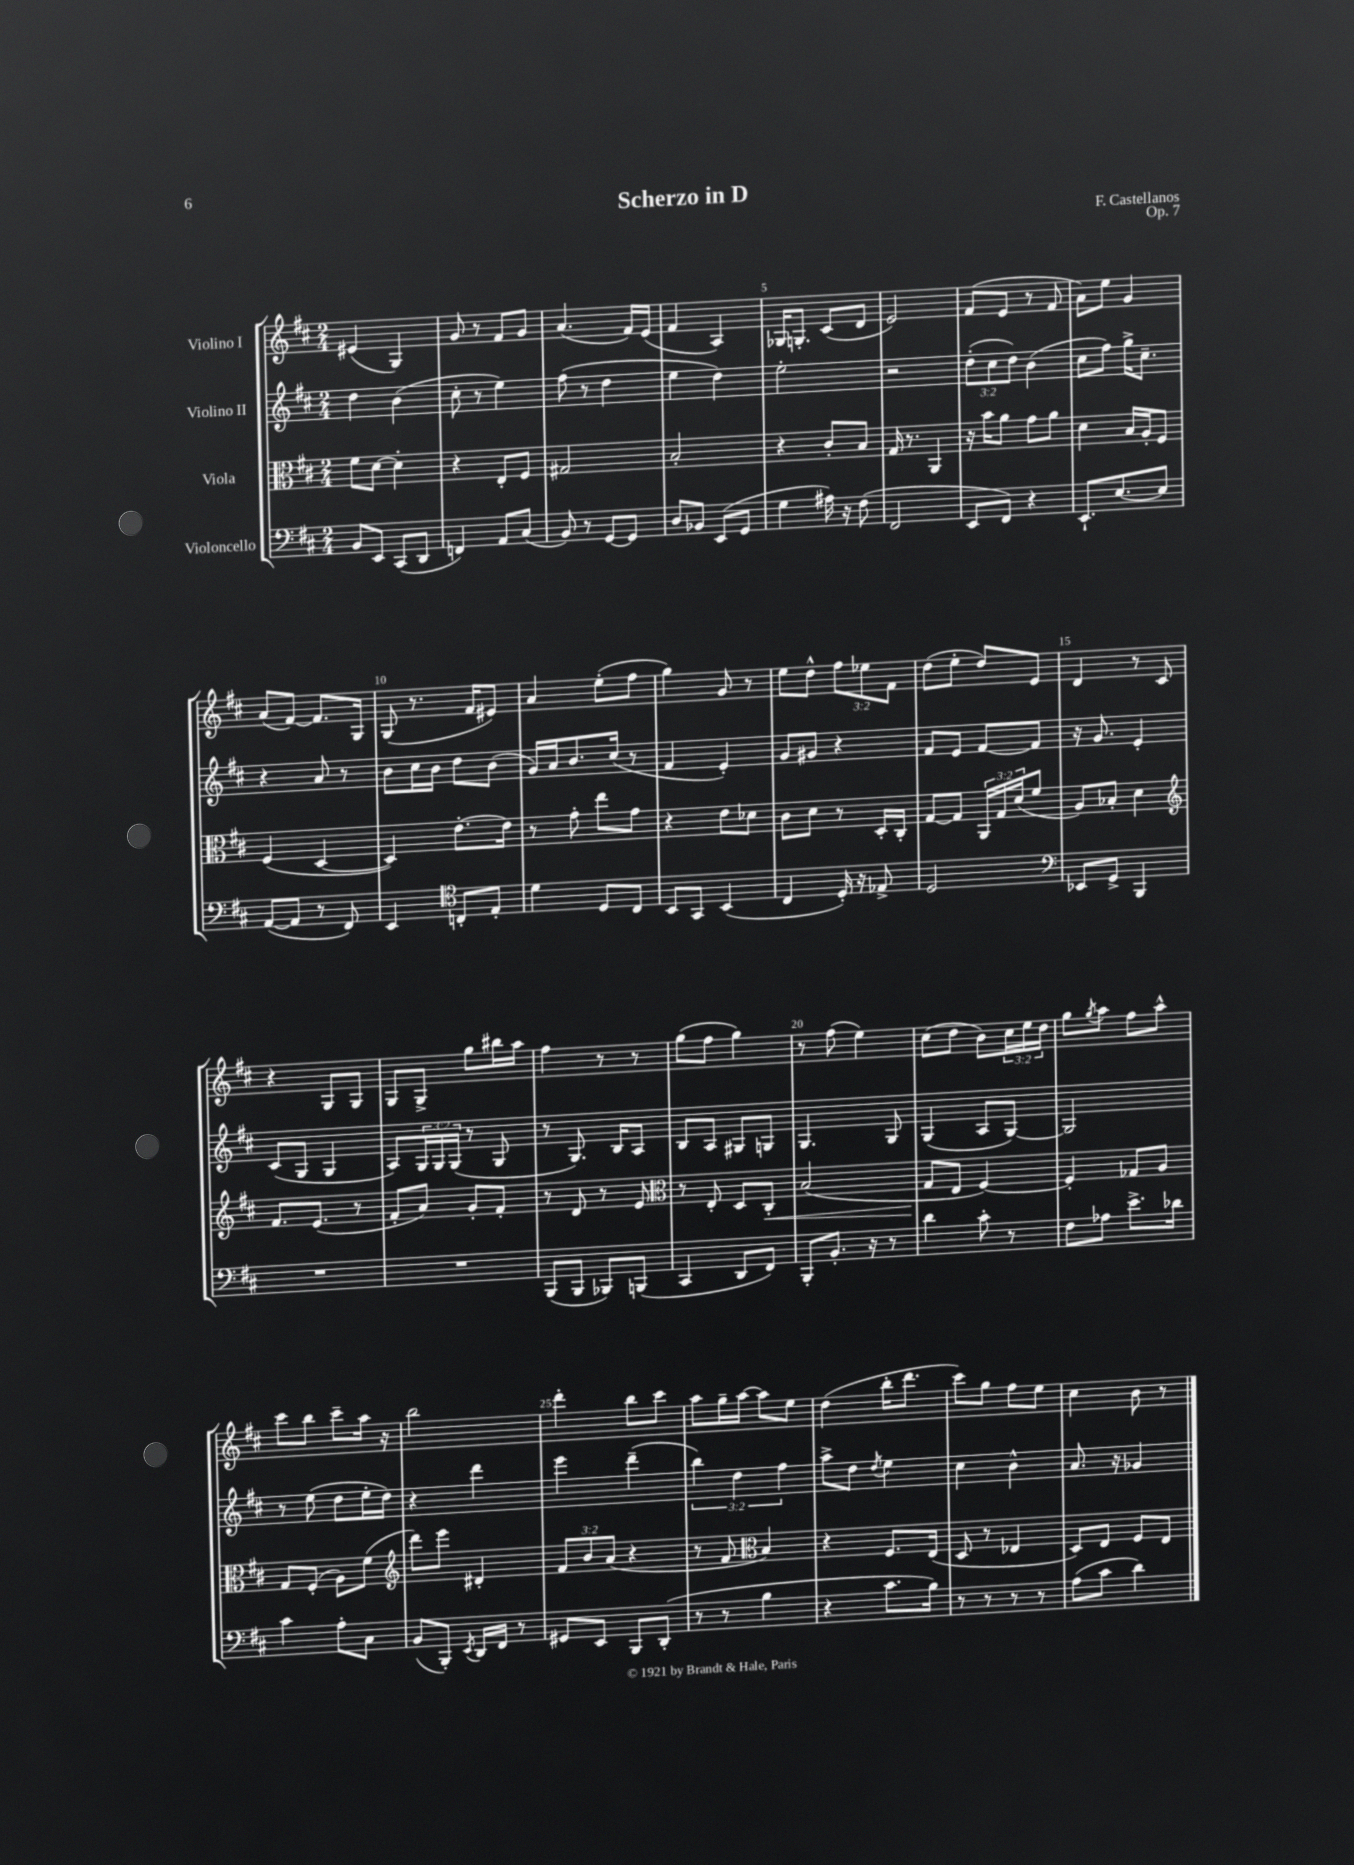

**kern	**kern	**dynam	**kern	**kern
*part4	*part3	*part3	*part2	*part1
*staff4	*staff3	*staff3	*staff2	*staff1
*I"Violoncello	*I"Viola	*	*I"Violino II	*I"Violino I
*clefF4	*clefC3	*	*clefG2	*clefG2
*k[f#c#]	*k[f#c#]	*	*k[f#c#]	*k[f#c#]
*M2/4	*M2/4	*	*M2/4	*M2/4
=1	=1	=1	=1	=1
8BB/L	8f#\L	.	4dd\	(4e#X/
8EE/J	[8d\J	.	.	.
(8CC#/L	4d'\]	.	(4b\	4G/)
8DD/J	.	.	.	.
=2	=2	=2	=2	=2
4FFn/)	4r	.	8cc#'\	8g/
.	.	.	8r	8r
8AA/L	8E'/L	.	4ee\)	8f#/L
(8C#/J	8F#/J	.	.	8g/J
=3	=3	=3	=3	=3
8BB/)	2G#X/	.	(8ff#\	(4.a/
8r	.	.	8r	.
[8GG/L	.	.	4dd\	.
8GG/J]	.	.	.	16f#/LL)
.	.	.	.	(16e/JJ
=4	=4	=4	=4	=4
8D/L	2B'/	.	4ee\	4f#/
8BB-X/J	.	.	.	.
(8EE/L	.	.	4dd\)	4A/)
8GG/J	.	.	.	.
=5	=5	=5	=5	=5
4G\	4r	.	2ee'\	16G-X/KL
.	.	.	.	8.Gn'/J
16A#X\)	8c#'/L	.	.	(8c#/L
16r	.	.	.	.
(8F#\	8B/J	.	.	8d/J
=6	=6	=6	=6	=6
2FF#/	16G/	.	2r	2e/)
.	8.r	.	.	.
.	4AA/	.	.	.
=7	=7	=7	=7	=7
8EE/L	16r	.	(12dd'\L	(8f#/L
.	16b\KL	.	.	.
.	.	.	12cc#\	.
8FF#/J)	8a\J	.	.	8e/J
.	.	.	12dd\J)	.
4r	8g\L	.	(4b\	8r
.	8a\J	.	.	8f#/
=8	=8	=8	=8	=8
8.EE`/L	4d\	.	8cc#\L	8a\L)
.	.	.	8ff#\J)	8ee\J
[8.E/	.	.	.	.
.	16B/LL	.	16gg^\KL	4g/
.	16A'/J	.	8.cc#~\J	.
8E/J]	8F#/J	.	.	.
!!LO:LB:g=z
=9	=9	=9	=9	=9
([8AA/L	(4F#/	.	4r	(8a/L
8AA/J]	.	.	.	[8f#/J)
8r	[4D/	.	8a/	8.f#/L]
8FF#/)	.	.	8r	.
.	.	.	.	16G/Jk
=10	=10	=10	=10	=10
4EE/	4D/])	.	8b\L	(8G/
.	.	.	16cc#\L	8.r
.	.	.	16b\JJ	.
*clefC4	*	*	*	*
8Cn'/L	[8.e'\L	.	8dd\L	.
.	.	.	.	16f#/KL
8E'/J	.	.	(8b\J	8e#X/J)
.	16e\Jk]	.	.	.
=11	=11	=11	=11	=11
4d\	8r	.	16g/LL)	4a/
.	.	.	16a/J	.
.	8g'\	.	8.b/	.
8D/L	8ee\L	.	.	(8ee'\L
.	.	.	(16cc#/Jk	.
8C#/J	8g\J	.	8r	8ff#\J
=12	=12	=12	=12	=12
8BB/L	4r	.	4f#/	4gg\)
8GG/J	.	.	.	.
(4BB/	8e\L	.	4e'/)	8g/
.	8d-X\J	.	.	8r
=13	=13	=13	=13	=13
4C#/	8c#\L	.	8g/L	8ee\L
.	8d\J	.	8g#X/J	8dd^^\J
16D'/)	8r	.	4r	12ff#\L
16r	.	.	.	.
.	.	.	.	12ee-X\
8E-X^/	16D'/LL	.	.	.
.	.	.	.	12f#\J
.	16C#'/JJ	.	.	.
=14	=14	=14	=14	=14
2D/	[8G/L	.	8f#/L	(8dd\L
.	8G/J]	.	8e/J	8ee'\J
.	24AA/LL	.	[8f#/L	8dd/L)
.	24G/	.	.	.
.	(24d/J	.	.	.
.	8f#/J	.	8f#/J]	8e/J
=15	=15	=15	=15	=15
*clefF4	*	*	*	*
8EE-X/L	8A/L)	.	16r	4d/
.	.	.	8.g/	.
8GG^/J	8B-X'/J	.	.	.
4BBB/	4d\	.	4e'/	8r
.	.	.	.	8c#/
!!LO:LB:g=z
=16	=16	=16	=16	=16
*	*clefG2	*	*	*
2r	8.f#/L	.	(8c#/L	4r
.	.	.	8G/J	.
.	(8.e/J	.	.	.
.	.	.	4G/	8G/L
.	8r	.	.	8G/J
=17	=17	=17	=17	=17
2r	8f#'/L	.	8A/L)	8G/L
.	8a/J)	.	24G/L	8G^/J
.	.	.	24G/	.
.	.	.	(24G/JJ	.
.	8g'/L	.	8r	8gg\L
.	8f#'/J	.	8G/	16bb#X\L
.	.	.	.	16aa\JJ
=18	=18	=18	=18	=18
(8BBB/L	8r	.	8r	4ff#\
8BBB/J	8d/	.	8.G/)	.
8BBB-X/L)	8r	.	.	8r
.	.	.	16B/KL	.
(8BBBn/J	8e/	.	8A/J	8r
=19	=19	=19	=19	=19
*	*clefC3	*	*	*
4CC#/	8r	.	8B/L	(8gg\L
.	8E'/	.	8A/J	8ff#\J
8DD/L	8D/L	.	8G#X/L	4gg\)
!	!	!LO:HP:b	!	!
8FF#/J)	8C#'/J	<	8Gn/J	.
=20	=20	=20	=20	=20
8BBB'/L	(2B/	.	4.G/	8r
8.BB'/J	.	.	.	(8ff#\
.	.	.	.	4ee\)
16r	.	.	.	.
8r	.	.	8G/	.
=21	=21	=21	=21	=21
4d\	8G/L	.	(4G/	(8cc#\L
.	8E/J	[	.	8dd\J
8c#'\	[4F#/)	.	8A/L	8b\L)
8r	.	.	[8G/J)	24cc#\L
.	.	.	.	24ee\
.	.	.	.	24dd\JJ
=22	=22	=22	=22	=22
8F#\L	4F#'/]	.	2G/]	8gg\L
.	.	.	.	8qgg/
8A-X\J	.	.	.	8aa\J
8.e^\L	8G-X/L	.	.	8ff#\L
.	8A/J	.	.	8aa^^\J
16d-X\Jk	.	.	.	.
!!LO:LB:g=z
=23	=23	=23	=23	=23
4c#\	8G/L	.	8r	8ccc#\L
.	(8F#'/J	.	(8ee\	8bb\J
8A'\L	8A\L)	.	8dd\L	8ccc#~\L
8C#\J	(8f#\J	.	16ee'\L	16aa\Jk
.	.	.	16dd\JJ)	16r
=24	=24	=24	=24	=24
*	*clefG2	*	*	*
(8BB/L	8ddd\L)	.	4r	2bb\
8BBB'/J)	8eee\J	.	.	.
8qEE/	.	.	.	.
16DD/LL	4d#X'/	.	4ddd\	.
16FF#/JJ	.	.	.	.
8r	.	.	.	.
=25	=25	=25	=25	=25
8GG#X/L	12f#/L	.	4eee\	4ddd'\
.	12b/	.	.	.
8EE/J	.	.	.	.
.	(12a/J	.	.	.
8BBB/L	4r	.	(4ddd~\	8bb\L
(8DD'/J	.	.	.	8ccc#\J
=26	=26	=26	=26	=26
8r	8r	.	6bb\)	8aa\L
8r	8f#/	.	.	16gg~\L
.	.	.	6dd\	.
.	.	.	.	[16aa\JJ
*	*clefC3	*	*	*
4B\	4B/)	.	.	8aa\L]
.	.	.	6ff#\	.
.	.	.	.	8ee\J
=27	=27	=27	=27	=27
4r	4r	.	8aa^\L	(4dd\
.	.	.	8dd\J	.
.	.	.	8qdd/	.
8.c#\L	8.F#/L	.	4ee\	16bb'\KL
.	.	.	.	8.ddd\J
16B\Jk)	(16E/Jk	.	.	.
=28	=28	=28	=28	=28
8r	8D/	.	4cc#\	8ccc#\L)
8r	8r	.	.	8gg\J
8r	4E-X/	.	4b^^\	8ff#\L
8r	.	.	.	8ee\J
=29	=29	=29	=29	=29
(8A\L	8D/L)	.	8.a/	4cc#\
8c#\J	8E/J	.	.	.
.	.	.	16r	.
4d\)	8F#/L	.	4g-X/	8b\
.	8E/J	.	.	8r
==	==	==	==	==
*-	*-	*-	*-	*-
